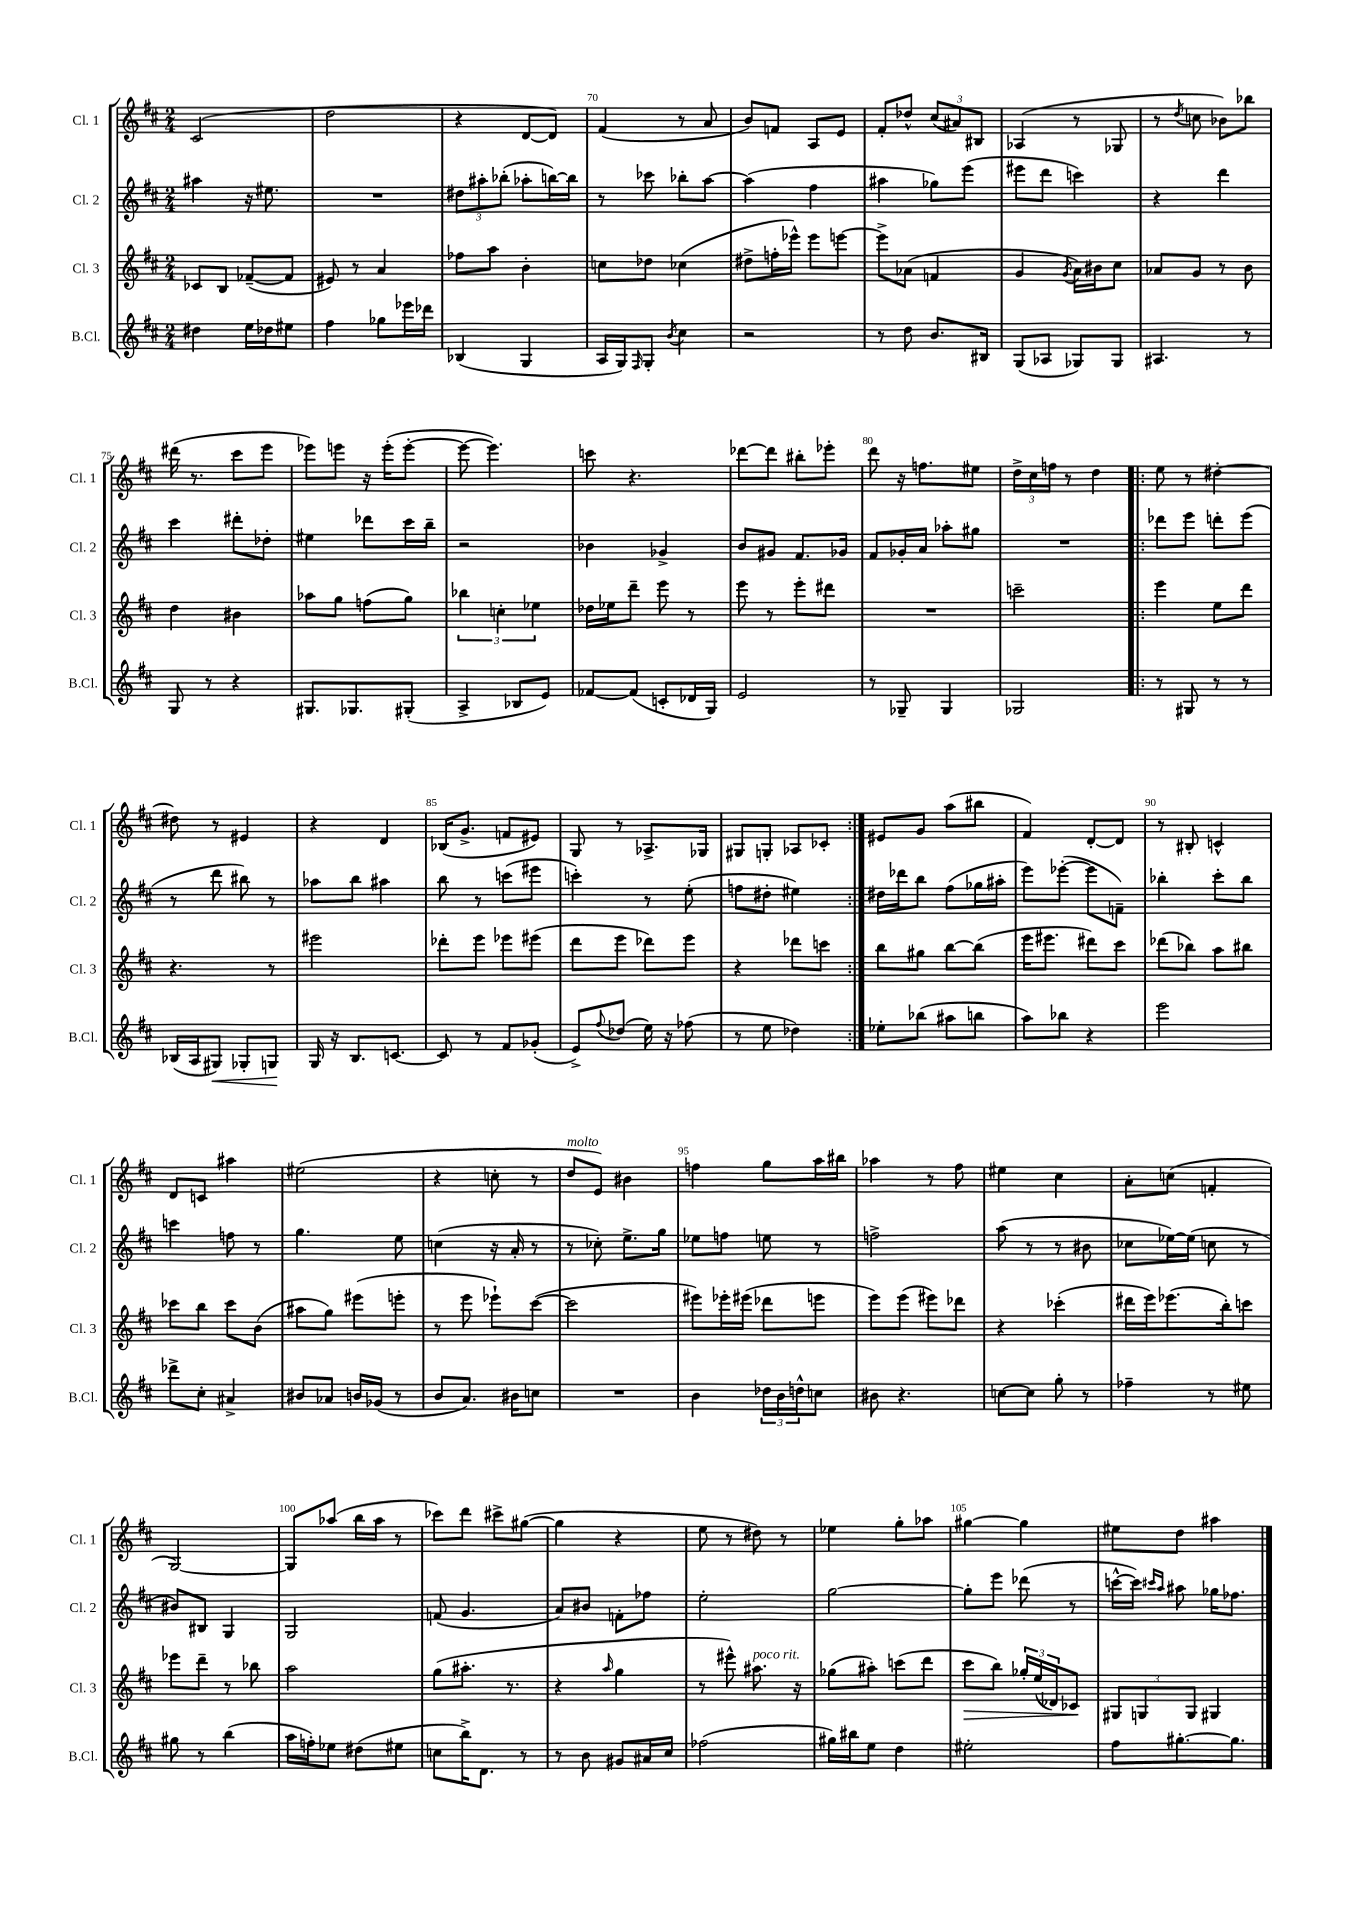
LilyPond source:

<<
\new StaffGroup <<
\new Staff = "s0" \with { instrumentName = "Cl. 1" shortInstrumentName = "Cl. 1" } {
    \clef treble \key d \major \numericTimeSignature \time 2/4
    cis'2( |
    d''2 |
    r4 d'8~ d'8) |
    fis'4( r8 a'8 |
    b'8) f'8 a8 e'8 |
    fis'8-. des''8-^ \tuplet 3/2 { cis''8( ais'8) bis8 } |
    aes4( r8 ges8 |
    r8 \acciaccatura { d''8 } c''8 bes'8) bes''8 |
    dis'''16( r8. cis'''8 e'''8 |
    ees'''8) e'''8 r16 e'''16-.( e'''8~-. |
    e'''8~ e'''4.) |
    c'''8 r4. |
    des'''8~ des'''8 bis''8-. ees'''8-. |
    d'''8 r16 f''8. eis''8 |
    \tuplet 3/2 { d''16-> cis''16 f''16 } r8 d''4 |
    \repeat volta 2 { e''8 r8 dis''4~-. |
    dis''8 r8 eis'4 |
    r4 d'4 |
    bes16( g'8.-> f'8 eis'8) |
    g8 r8 aes8.-> ges16 |
    gis8 g8-. aes8 ces'8-. | }
    eis'8 g'8 a''8( bis''8 |
    fis'4) d'8~-. d'8 |
    r8 bis8-. c'4-^ |
    d'8 c'8 ais''4 |
    eis''2( |
    r4 c''8-. r8 |
    d''8^\markup { \italic "molto" } e'8) bis'4 |
    f''4 g''8 a''16 bis''16 |
    aes''4 r8 fis''8 |
    eis''4 cis''4 |
    a'8-. c''8( f'4-. |
    g2~) |
    g8 aes''8( b''16 aes''16 r8 |
    ces'''8) d'''8 cis'''8-> gis''8~( |
    gis''4 r4 |
    e''8 r8 dis''8) r8 |
    ees''4 g''8-. aes''8 |
    gis''4~ gis''4 |
    eis''8 d''8 ais''4 \bar "|." |
}
\new Staff = "s1" \with { instrumentName = "Cl. 2" shortInstrumentName = "Cl. 2" } {
    \clef treble \key d \major \numericTimeSignature \time 2/4
    ais''4 r16 eis''8. |
    R2 |
    \tuplet 3/2 { dis''8 ais''8-. bes''8-.( } aes''8-. b''16~) b''16 |
    r8 ces'''8 bes''8-. a''8~ |
    a''4( fis''4 |
    ais''4 ges''8) e'''8( |
    eis'''8 d'''8 c'''4) |
    r4 d'''4 |
    cis'''4 dis'''8-. des''8-. |
    eis''4 des'''8 cis'''16 b''16-- |
    r2 |
    bes'4 ges'4-> |
    b'8 gis'8 fis'8. ges'16 |
    fis'8 ges'16-. a'16 aes''8-. gis''8 |
    R2 |
    \repeat volta 2 { des'''8 e'''8 d'''8-. e'''8( |
    r8 d'''8 bis''8) r8 |
    aes''8 b''8 ais''4 |
    b''8 r8 c'''8( eis'''8 |
    c'''4-.) r8 e''8-.( |
    f''8 dis''8-. eis''4) | }
    dis''16 des'''16 b''8 fis''8( ges''16 ais''16-. |
    e'''8) ees'''8~-.( ees'''8 f'8--) |
    bes''4-. cis'''8-. bes''8 |
    c'''4 f''8 r8 |
    g''4. e''8 |
    c''4( r16 a'16-. r8 |
    r8 ces''8-.) e''8.-> g''16 |
    ees''8 f''8 e''8 r8 |
    f''2-> |
    a''8( r8 r8 bis'8 |
    ces''8 ees''16~) ees''16( c''8 r8 |
    bis'8) bis8 g4 |
    g2 |
    f'8( g'4. |
    a'8) bis'8 f'8-. fes''8 |
    e''2-. |
    g''2~ |
    g''8-. e'''8 des'''8( r8 |
    c'''16~-^ c'''16) \grace { cis'''16 a''16 } ais''8 ges''16 fes''8. \bar "|." |
}
\new Staff = "s2" \with { instrumentName = "Cl. 3" shortInstrumentName = "Cl. 3" } {
    \clef treble \key d \major \numericTimeSignature \time 2/4
    ces'8 b8 fes'8~--( fes'8 |
    eis'8) r8 a'4 |
    fes''8 a''8 b'4-. |
    c''8 des''8 ces''4( |
    dis''8-> f''16-. ees'''16-^) ees'''8 e'''8~ |
    e'''8-> aes'8( f'4 |
    g'4 \acciaccatura { g'8 } a'16) bis'16 cis''8 |
    aes'8 g'8 r8 b'8 |
    d''4 bis'4 |
    aes''8 g''8 f''8( g''8) |
    \tuplet 3/2 { bes''4 c''4-. ees''4 } |
    des''16 ees''16 d'''8-- e'''8 r8 |
    e'''8 r8 e'''8-. dis'''8 |
    R2 |
    c'''2-- |
    \repeat volta 2 { e'''4 e''8 d'''8 |
    r4. r8 |
    eis'''2 |
    des'''8-. e'''8 ees'''8 eis'''8( |
    d'''8 e'''8 des'''8) e'''8 |
    r4 des'''8 c'''8 | }
    b''8 gis''8 b''8~ b''8( |
    e'''16 eis'''8. dis'''8) cis'''8 |
    des'''8( bes''8) a''8 bis''8 |
    ces'''8 b''8 ces'''8 b'8( |
    ais''8 g''8) eis'''8( e'''8-. |
    r8 e'''8 ees'''8-!) cis'''8~( |
    cis'''2 |
    eis'''8) ees'''16-. eis'''16( des'''8 e'''8 |
    e'''8) e'''8( eis'''8) des'''8 |
    r4 ces'''4-.( |
    dis'''16 e'''16) ees'''8.( b''16-.) c'''8 |
    ees'''8 d'''8-- r8 bes''8 |
    a''2 |
    g''8( ais''8.-. r8. |
    r4 \grace { a''16 } g''4 |
    r8 eis'''8-^) ais''8.^\markup { \italic "poco rit." } r16 |
    ges''8( ais''8-.) c'''8( d'''8 |
    cis'''8\> b''8) \tuplet 3/2 { ges''16-. e''16( des'16) } ces'8\! |
    \tuplet 3/2 { gis8 g8 g8 } gis4 \bar "|." |
}
\new Staff = "s3" \with { instrumentName = "B.Cl." shortInstrumentName = "B.Cl." } {
    \clef treble \key d \major \numericTimeSignature \time 2/4
    dis''4 e''16 des''16 eis''8 |
    fis''4 ges''8 ees'''16 des'''16 |
    bes4( g4 |
    a16 g16) \grace { fis16 } g8-. \acciaccatura { b'8 } cis''4 |
    r2 |
    r8 d''8 b'8. bis16 |
    g8( aes8 ges8) ges8 |
    ais4. r8 |
    g8 r8 r4 |
    gis8. ges8. gis8-.( |
    a4-> bes8 e'8) |
    fes'8~ fes'8( c'8-. des'16 g16) |
    e'2 |
    r8 ges8-- ges4 |
    ges2 |
    \repeat volta 2 { r8 gis8 r8 r8 |
    bes16( a16 gis8\<) ges8-. g8\! |
    g16 r16 b8. c'8.~ |
    c'8 r8 fis'8 ges'8-.( |
    e'8->) \appoggiatura { fis''8 } des''8( e''16) r16 fes''8( |
    r8 e''8 des''4) | }
    ees''8-. bes''8( ais''8 b''8 |
    a''8) bes''8 r4 |
    e'''2 |
    des'''8-> cis''8-. ais'4-> |
    bis'8 aes'8 b'16 ges'16( r8 |
    b'8 a'8.) bis'16 c''8 |
    R2 |
    b'4 \tuplet 3/2 { des''16 b'16 d''16-^ } c''8 |
    bis'8 r4. |
    c''8~ c''8 g''8-. r8 |
    fes''4-- r8 eis''8 |
    gis''8 r8 b''4( |
    a''16 f''16-.) ees''8 dis''8( eis''8 |
    c''8 b''16->) d'8. r8 |
    r8 b'8 gis'8 ais'16 cis''16 |
    fes''2( |
    gis''16) bis''16 e''8 d''4 |
    eis''2-. |
    fis''8 gis''8.~-. gis''8. \bar "|." |
}
>>
>>
\layout { \context { \Score currentBarNumber = #67 \override BarNumber.break-visibility = ##(#f #t #t) barNumberVisibility = #(every-nth-bar-number-visible 5) } }
